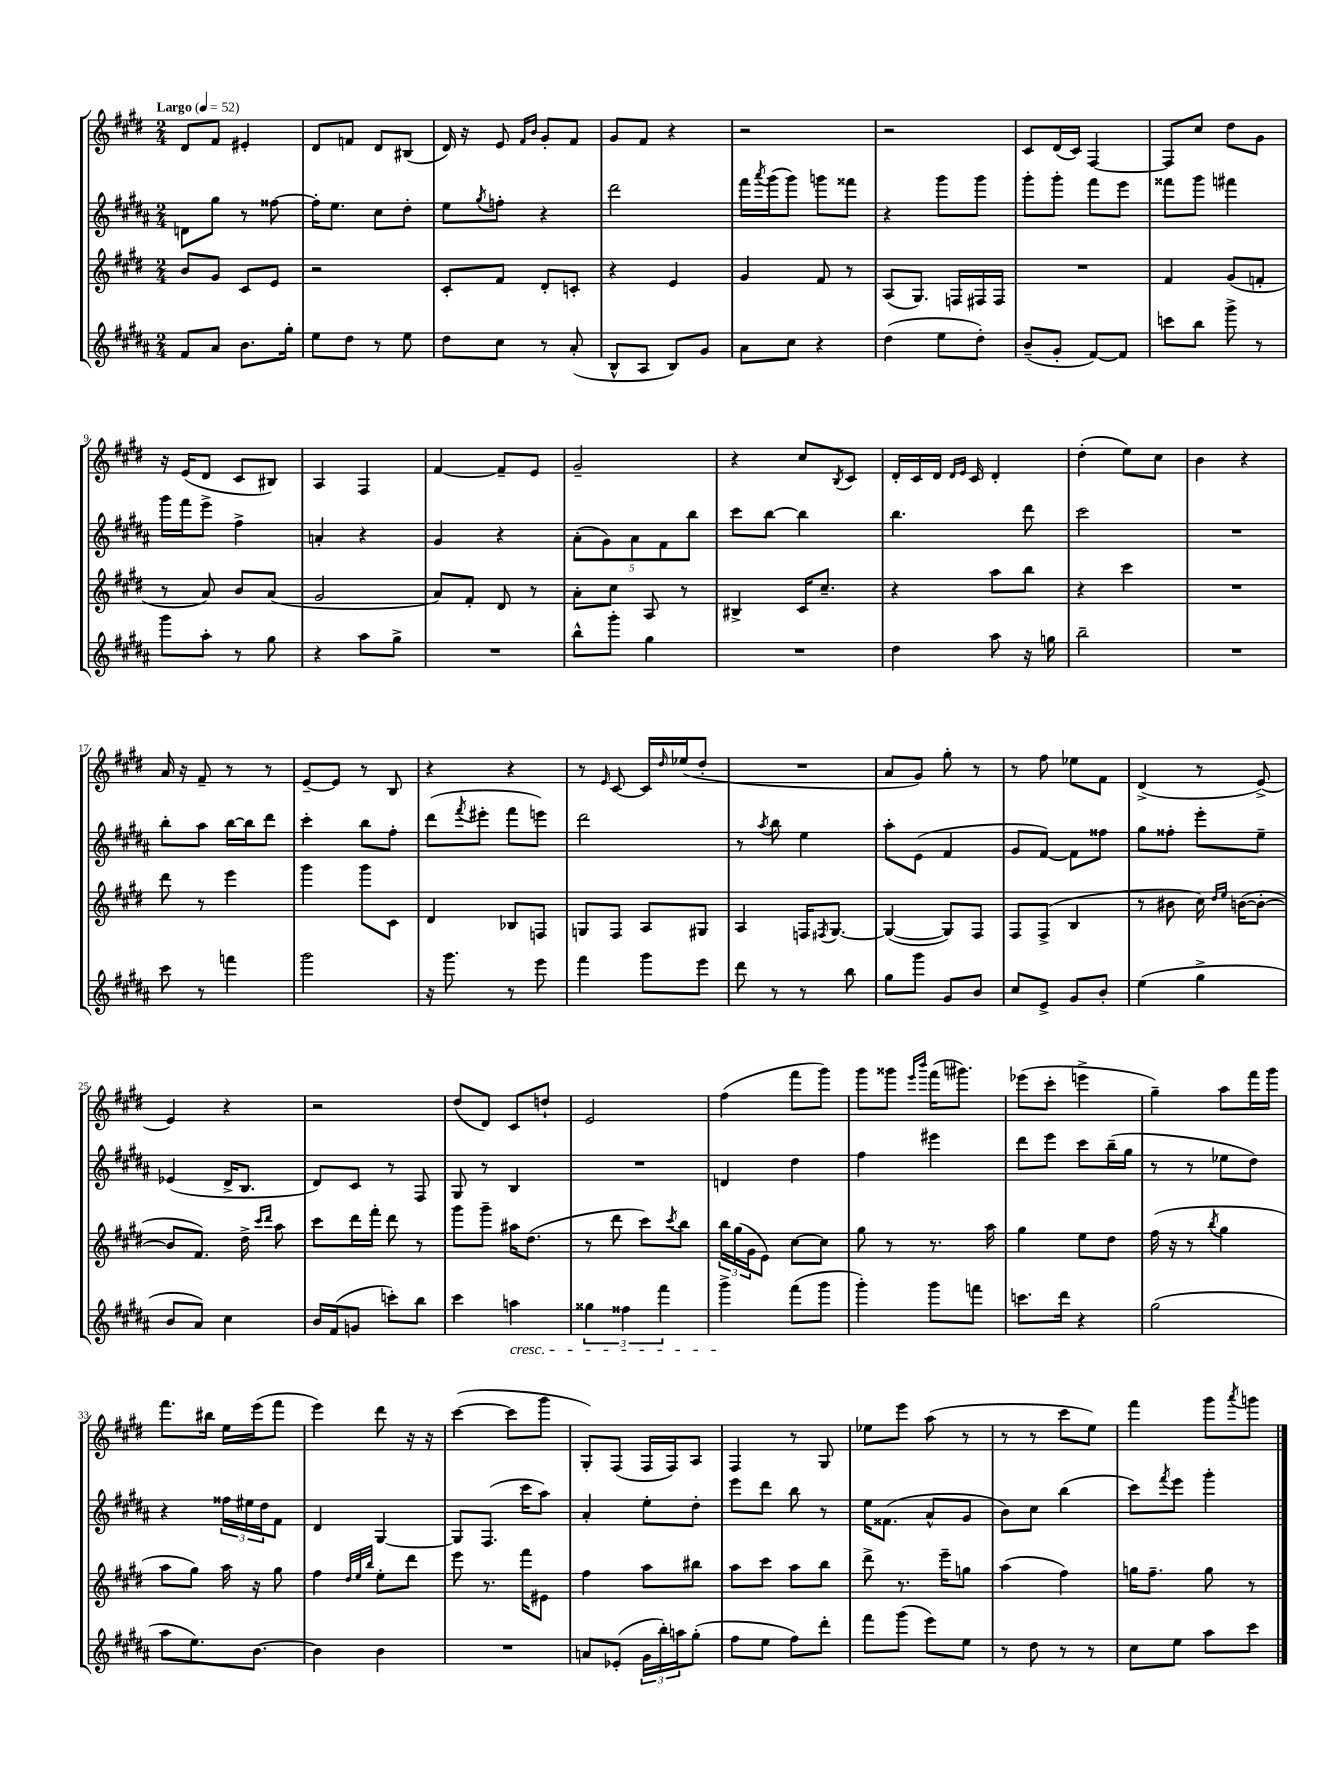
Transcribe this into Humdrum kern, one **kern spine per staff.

**kern	**kern	**kern	**kern
*part4	*part3	*part2	*part1
*staff4	*staff3	*staff2	*staff1
*clefG2	*clefG2	*clefG2	*clefG2
*k[f#c#g#d#a#]	*k[f#c#g#d#]	*k[f#c#g#d#a#]	*k[f#c#g#d#]
*M2/4	*M2/4	*M2/4	*M2/4
*MM52	*MM52	*MM52	*MM52
=1	=1	=1	=1
!	!	!	!LO:TX:a:B:t=Largo
8f#/L	8b/L	8dn\L	8d#/L
8a#/J	8g#/J	8gg#\J	8f#/J
8.b\L	8c#/L	8r	4e#X'/
.	8e/J	[8ff##X\	.
16gg#'\Jk	.	.	.
=2	=2	=2	=2
8ee\L	2r	16ff##'\KL]	8d#/L
.	.	8.ee\J	.
8dd#\J	.	.	8fn/J
8r	.	8cc#\L	8d#/L
8ee\	.	8dd#'\J	(8B#X/J
=3	=3	=3	=3
8dd#\L	8c#'/L	8ee\L	16d#/)
.	.	.	16r
.	.	8qgg#/	.
8cc#\J	8f#/J	8ffn'\J	8e/
.	.	.	16qqf#/LL
.	.	.	16qqb/JJ
8r	8d#'/L	4r	8g#'/L
(8a#'/	8cn'/J	.	8f#/J
=4	=4	=4	=4
8B^^/L	4r	2ddd#\	8g#/L
8A#/J	.	.	8f#/J
8B/L)	4e/	.	4r
8g#/J	.	.	.
=5	=5	=5	=5
8a#\L	4g#/	16fff#\LL	2r
.	.	8qaaa#/	.
.	.	(16ggg#\J	.
8cc#\J	.	8ggg#\J)	.
4r	8f#/	8gggn\L	.
.	8r	8fff##X\J	.
=6	=6	=6	=6
(4dd#\	(8A/L	4r	2r
.	8.G#/J)	.	.
8ee\L	.	8ggg#\L	.
.	16Fn/LL	.	.
8dd#'\J)	16F#X/	8ggg#\J	.
.	16F#/JJ	.	.
=7	=7	=7	=7
(8b~/L	2r	8ggg#'\L	8c#/L
8g#'/J	.	8ggg#'\J	(16d#/L
.	.	.	16c#/JJ)
[8f#/L)	.	8fff#\L	[4F#/
8f#/J]	.	8eee\J	.
=8	=8	=8	=8
8cccn\L	4f#/	8fff##X\L	8F#/L]
8bb\J	.	8ggg#\J	8cc#/J
8ggg#^\	(8g#/L	4fff#X\	8dd#\L
8r	8fn'/J	.	8g#\J
!!LO:LB:g=z
=9	=9	=9	=9
8ggg#\L	8r	16ggg#\LL	16r
.	.	16fff#\J	(16e/KL
8aa#'\J	8a/)	8eee^\J	8d#/J
8r	8b/L	4ff#^\	8c#/L
8gg#\	(8a/J	.	8B#X/J)
=10	=10	=10	=10
4r	2g#/	4an'/	4A/
8aa#\L	.	4r	4F#/
8gg#^\J	.	.	.
=11	=11	=11	=11
2r	8a/L)	4g#/	[4f#/
.	8f#'/J	.	.
.	8d#/	4r	8f#~/L]
.	8r	.	8e/J
=12	=12	=12	=12
8bb^^\L	8a'\L	(10a#'\L	2g#~/
.	.	10g#\)	.
8ggg#'\J	8cc#\J	.	.
.	.	10a#\	.
4gg#\	8A/	.	.
.	.	10f#\	.
.	8r	.	.
.	.	10bb\J	.
=13	=13	=13	=13
2r	4B#X^/	8ccc#\L	4r
.	.	[8bb\J	.
.	16c#/KL	4bb\]	8cc#/L
.	8.cc#~/J	.	.
.	.	.	8qB/
.	.	.	8c#/J
=14	=14	=14	=14
4dd#\	4r	4.bb\	16d#'/LL
.	.	.	16c#/
.	.	.	16d#/JJ
.	.	.	16qqd#/LL
.	.	.	16qqe/JJ
.	.	.	16c#/
8aa#\	8aa\L	.	4d#'/
16r	8bb\J	8ddd#\	.
16ggn\	.	.	.
=15	=15	=15	=15
2bb~\	4r	2ccc#\	(4dd#'\
.	4ccc#\	.	8ee\L)
.	.	.	8cc#\J
=16	=16	=16	=16
2r	2r	2r	4b\
.	.	.	4r
!!LO:LB:g=z
=17	=17	=17	=17
8ccc#\	8ddd#\	8bb'\L	16a/
.	.	.	16r
8r	8r	8aa#\J	8f#~/
4fffn\	4eee\	[16bb\LL	8r
.	.	16bb\J]	.
.	.	8ddd#\J	8r
=18	=18	=18	=18
2ggg#\	4ggg#\	4ccc#'\	[8e~/L
.	.	.	8e/J]
.	8ggg#\L	8bb\L	8r
.	8c#\J	8ff#'\J	8B/
=19	=19	=19	=19
16r	4d#/	(8ddd#\L	4r
8.ggg#\	.	.	.
.	.	8qfff#/	.
.	.	8eee#X'\J	.
8r	8B-X/L	8fff#\L	4r
8eee\	8Fn/J	8eeen\J)	.
=20	=20	=20	=20
4fff#\	8Gn/L	2ddd#\	8r
.	.	.	16qqe/
.	8F#/J	.	[8c#/
8ggg#\L	8A/L	.	16c#/LL]
.	.	.	16qqdd#/
.	.	.	(16ee-X/J
8eee\J	8G#X/J	.	8dd#'/J
=21	=21	=21	=21
8ddd#\	4A/	8r	2r
.	.	8qaa#/	.
8r	.	8bb\	.
8r	16Fn/KL	4ee\	.
.	8qF#X/	.	.
.	[8.G#/J	.	.
8bb\	.	.	.
=22	=22	=22	=22
8gg#\L	(4G#/_	8aa#'\L	8a/L
8ggg#\J	.	(8e\J	8g#/J)
8g#/L	8G#/L])	4f#/	8gg#'\
8b/J	8F#/J	.	8r
=23	=23	=23	=23
8cc#/L	8F#/L	8g#/L	8r
8e^/J	(8F#^/J	[8f#/J)	8ff#\
8g#/L	4B/	8f#\L]	8ee-X\L
8b'/J	.	8ff##X\J	8f#\J
=24	=24	=24	=24
(4ee\	8r	8gg#\L	(4d#^/
.	8b#X\	8ff##X'\J	.
4gg#^\	16cc#\)	8eee'\L	8r
.	16qqdd#/LL	.	.
.	16qqee/JJ	.	.
.	([16bn\KL	.	.
.	8b'\J_	8ee~\J	[8e^/)
!!LO:LB:g=z
=25	=25	=25	=25
8b/L	8b/L]	(4e-X/	4e/]
8a#/J)	8.f#/J)	.	.
4cc#\	.	16d#^/KL	4r
.	16dd#^\	8.B/J	.
.	16qqccc#/LL	.	.
.	16qqddd#/JJ	.	.
.	8aa\	.	.
=26	=26	=26	=26
16b/LL	8ccc#\L	8d#/L)	2r
(16f#/J	.	.	.
8gn/J	16ddd#\L	8c#/J	.
.	16fff#'\JJ	.	.
8cccn'\L)	8ddd#\	8r	.
8bb\J	8r	8F#/	.
=27	=27	=27	=27
4ccc#\	8ggg#\L	8G#/	(8dd#/L
.	8ggg#~\J	8r	8d#/J)
!LO:TX:b:i:t=cresc.	!	!	!
4aan\	16aa#X\KL	4B/	8c#/L
.	(8.dd#\J	.	.
.	.	.	8ddn`/J
=28	=28	=28	=28
6gg##X\	8r	2r	2e/
.	8ddd#\	.	.
6ff##X\	.	.	.
.	8ccc#\L)	.	.
6fff#\	.	.	.
.	8qccc#/	.	.
.	8bb\J	.	.
=29	=29	=29	=29
4ggg#^\	24bb\LL	4dn/	(4ff#\
.	(24gg#\	.	.
.	24g#\J	.	.
.	8e\J)	.	.
(8fff#\L	[8cc#\L	4dd#\	8fff#\L
8ggg#\J	8cc#\J]	.	8ggg#\J)
=30	=30	=30	=30
4ggg#'\)	8gg#\	4ff#\	8ggg#\L
.	8r	.	8ggg##X\J
.	.	.	16qqeee/LL
.	.	.	16qqbbb/JJ
8ggg#\L	8.r	4eee#X\	(16fff#\KL
.	.	.	8.ggg#X\J)
8fffn\J	.	.	.
.	16aa\	.	.
=31	=31	=31	=31
8.cccn\L	4gg#\	8ddd#\L	(8eee-X\L
.	.	8eee\J	8ccc#'\J
16ddd#\Jk	.	.	.
4r	8ee\L	8ccc#\L	4eeen^\
.	8dd#\J	(16bb~\L	.
.	.	16gg#\JJ	.
=32	=32	=32	=32
(2gg#\	(16ff#\	8r	4gg#~\)
.	16r	.	.
.	8r	8r	.
.	8qbb/	.	.
.	4gg#\	8ee-X\L	8aa\L
.	.	8dd#\J)	16fff#\L
.	.	.	16ggg#\JJ
!!LO:LB:g=z
=33	=33	=33	=33
8aa#\L	8aa\L	4r	8.fff#\L
8.ee\)	8gg#\J)	.	.
.	.	.	16bb#X\Jk
.	16aa\	24ff##X\LL	16ee\LL
.	.	24ee#X\	.
[8.b\J	16r	.	(16eee\J
.	.	24dd#\J	.
.	8gg#\	8f#\J	8fff#\J
=34	=34	=34	=34
4b\]	4ff#\	4d#/	4eee\)
.	32qqdd#/LLL	.	.
.	32qqee/	.	.
.	32qqbb/JJJ	.	.
4b\	8ee'\L	[4G#/	8ddd#\
.	8ddd#\J	.	16r
.	.	.	16r
=35	=35	=35	=35
2r	8eee\	8G#/L]	([4ccc#\
.	8.r	(8.F#/J	.
.	.	.	8ccc#\L]
.	16fff#\KL	16ccc#\KL	.
.	8e#X\J	8aa#\J)	8ggg#\J
=36	=36	=36	=36
8an/L	4ff#\	4a#'/	8G#'/L)
(8e-X'/J	.	.	(8F#/J
24g#\LL	8aa\L	8ee'\L	16F#/LL
24bb'\)	.	.	.
.	.	.	16F#/J)
24aan\J	.	.	.
(8gg#'\J	8bb#X\J	8dd#'\J	8A/J
=37	=37	=37	=37
8ff#\L	8aa\L	8eee\L	4F#/
8ee\J	8ccc#\J	8ddd#\J	.
8ff#\L)	8aa\L	8bb\	8r
8ddd#'\J	8bb\J	8r	8G#/
=38	=38	=38	=38
8fff#\L	8ddd#^\	16ee\KL	8ee-X\L
.	.	(8.f##X\J	.
(8ggg#\J	8.r	.	8eee\J
8eee\L)	.	8a#^^/L	(8aa\
.	16eee~\KL	.	.
8ee\J	8ggn\J	8g#/J	8r
=39	=39	=39	=39
8r	(4aa\	8b\L)	8r
8dd#\	.	8cc#\J	8r
8r	4ff#\)	(4bb\	8ccc#\L
8r	.	.	8ee\J)
=40	=40	=40	=40
8cc#\L	16ggn\KL	8ccc#\L)	4fff#\
.	8.ff#~\J	.	.
.	.	8qfff#/	.
8ee\J	.	8eee\J	.
8aa#\L	8gg\	4ggg#'\	8ggg#\L
.	.	.	8qaaa/
8ccc#\J	8r	.	8gggn\J
==	==	==	==
*-	*-	*-	*-
